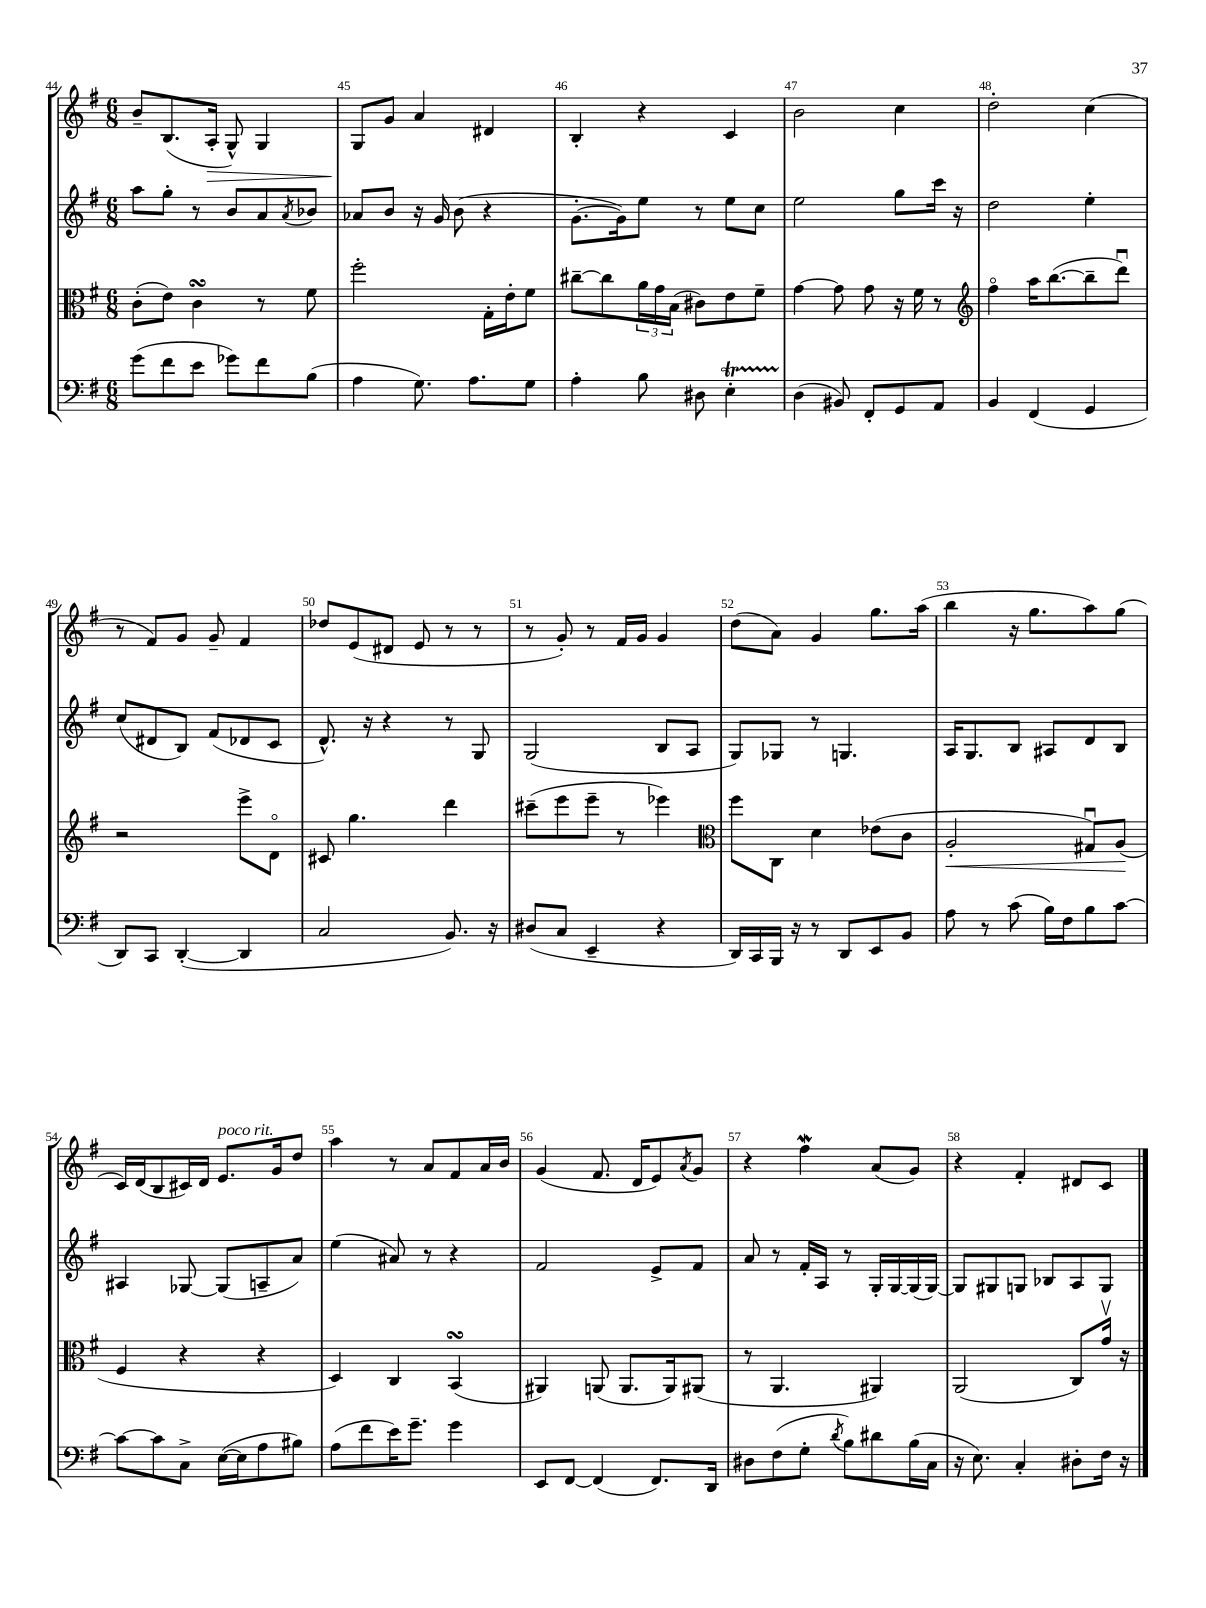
<<
\new StaffGroup <<
\new Staff = "s0" {
    \clef treble \key g \major \numericTimeSignature \time 6/8
    b'8-- b8.( a16-.\> g8-^) g4 |
    g8\! g'8 a'4 dis'4 |
    b4-. r4 c'4 |
    b'2 c''4 |
    d''2-. c''4( |
    r8 fis'8) g'8 g'8-- fis'4 |
    des''8 e'8( dis'8 e'8 r8 r8 |
    r8 g'8-.) r8 fis'16 g'16 g'4 |
    d''8( a'8) g'4 g''8. a''16( |
    b''4 r16 g''8. a''8) g''8( |
    c'16) d'16( b8 cis'16) d'16 e'8.^\markup { \italic "poco rit." } g'16 d''8 |
    a''4 r8 a'8 fis'8 a'16 b'16 |
    g'4( fis'8. d'16 e'8) \acciaccatura { a'8 } g'8 |
    r4 fis''4\mordent a'8( g'8) |
    r4 fis'4-. dis'8 c'8 \bar "|." |
}
\new Staff = "s1" {
    \clef treble \key g \major \numericTimeSignature \time 6/8
    a''8 g''8-. r8 b'8 a'8 \acciaccatura { a'8 } bes'8 |
    aes'8 b'8 r16 g'16 b'8( r4 |
    g'8.~-. g'16) e''8 r8 e''8 c''8 |
    e''2 g''8 c'''16 r16 |
    d''2 e''4-. |
    c''8( dis'8 b8) fis'8( des'8 c'8 |
    d'8.-^) r16 r4 r8 g8 |
    g2( b8 a8 |
    g8) ges8 r8 g4. |
    a16 g8. b8 ais8 d'8 b8 |
    ais4 ges8~ ges8( a8-- a'8) |
    e''4( ais'8) r8 r4 |
    fis'2 e'8-> fis'8 |
    a'8 r8 fis'16-. a16 r8 g16-. g16~ g16( g16~) |
    g8 gis8 g8 bes8 a8 g8 \bar "|." |
}
\new Staff = "s2" {
    \clef alto \key g \major \numericTimeSignature \time 6/8
    c'8-.( e'8) c'4\turn r8 fis'8 |
    fis''2-. g16-. e'16-. fis'8 |
    cis''8~-- cis''8 \tuplet 3/2 { a'16 g'16 b16( } cis'8) e'8 fis'8-- |
    g'4~ g'8 g'8 r16 fis'16 r8 |
    \clef treble fis''4\flageolet a''16 b''8.~( b''8-- d'''8\downbow) |
    r2 e'''8-> d'8\flageolet |
    cis'8 g''4. d'''4 |
    cis'''8--( e'''8 e'''8-- r8 ees'''4) |
    \clef alto fis''8 c8 d'4 ees'8( c'8 |
    a2-.\< gis8\downbow) a8\!( |
    fis4 r4 r4 |
    d4) c4 b,4\turn( |
    ais,4) a,8( a,8. a,16) ais,8( |
    r8 a,4. ais,4) |
    a,2( c8) g'16\upbow r16 \bar "|." |
}
\new Staff = "s3" {
    \clef bass \key g \major \numericTimeSignature \time 6/8
    g'8( fis'8 e'8 ges'8) fis'8 b8( |
    a4 g8.) a8. g8 |
    a4-. b8 dis8 e4-.\startTrillSpan |
    d4\stopTrillSpan( bis,8) fis,8-. g,8 a,8 |
    b,4 fis,4( g,4 |
    d,8) c,8 d,4~-.( d,4 |
    c2 b,8.) r16 |
    dis8( c8 e,4-- r4 |
    d,16) c,16 b,,16 r16 r8 d,8 e,8 b,8 |
    a8 r8 c'8( b16) fis16 b8 c'8~ |
    c'8~ c'8 c8-> e16~( e16 a8 bis8) |
    a8( fis'8 e'16) g'8.-- g'4 |
    e,8 fis,8~ fis,4( fis,8.) d,16 |
    dis8 fis8( g8-. \acciaccatura { d'8 } b8) dis'8 b16( c16 |
    r16 e8.) c4-. dis8-. fis16 r16 \bar "|." |
}
>>
>>
\layout { \context { \Score currentBarNumber = #44 \override BarNumber.break-visibility = ##(#f #t #t) barNumberVisibility = #all-bar-numbers-visible } }
